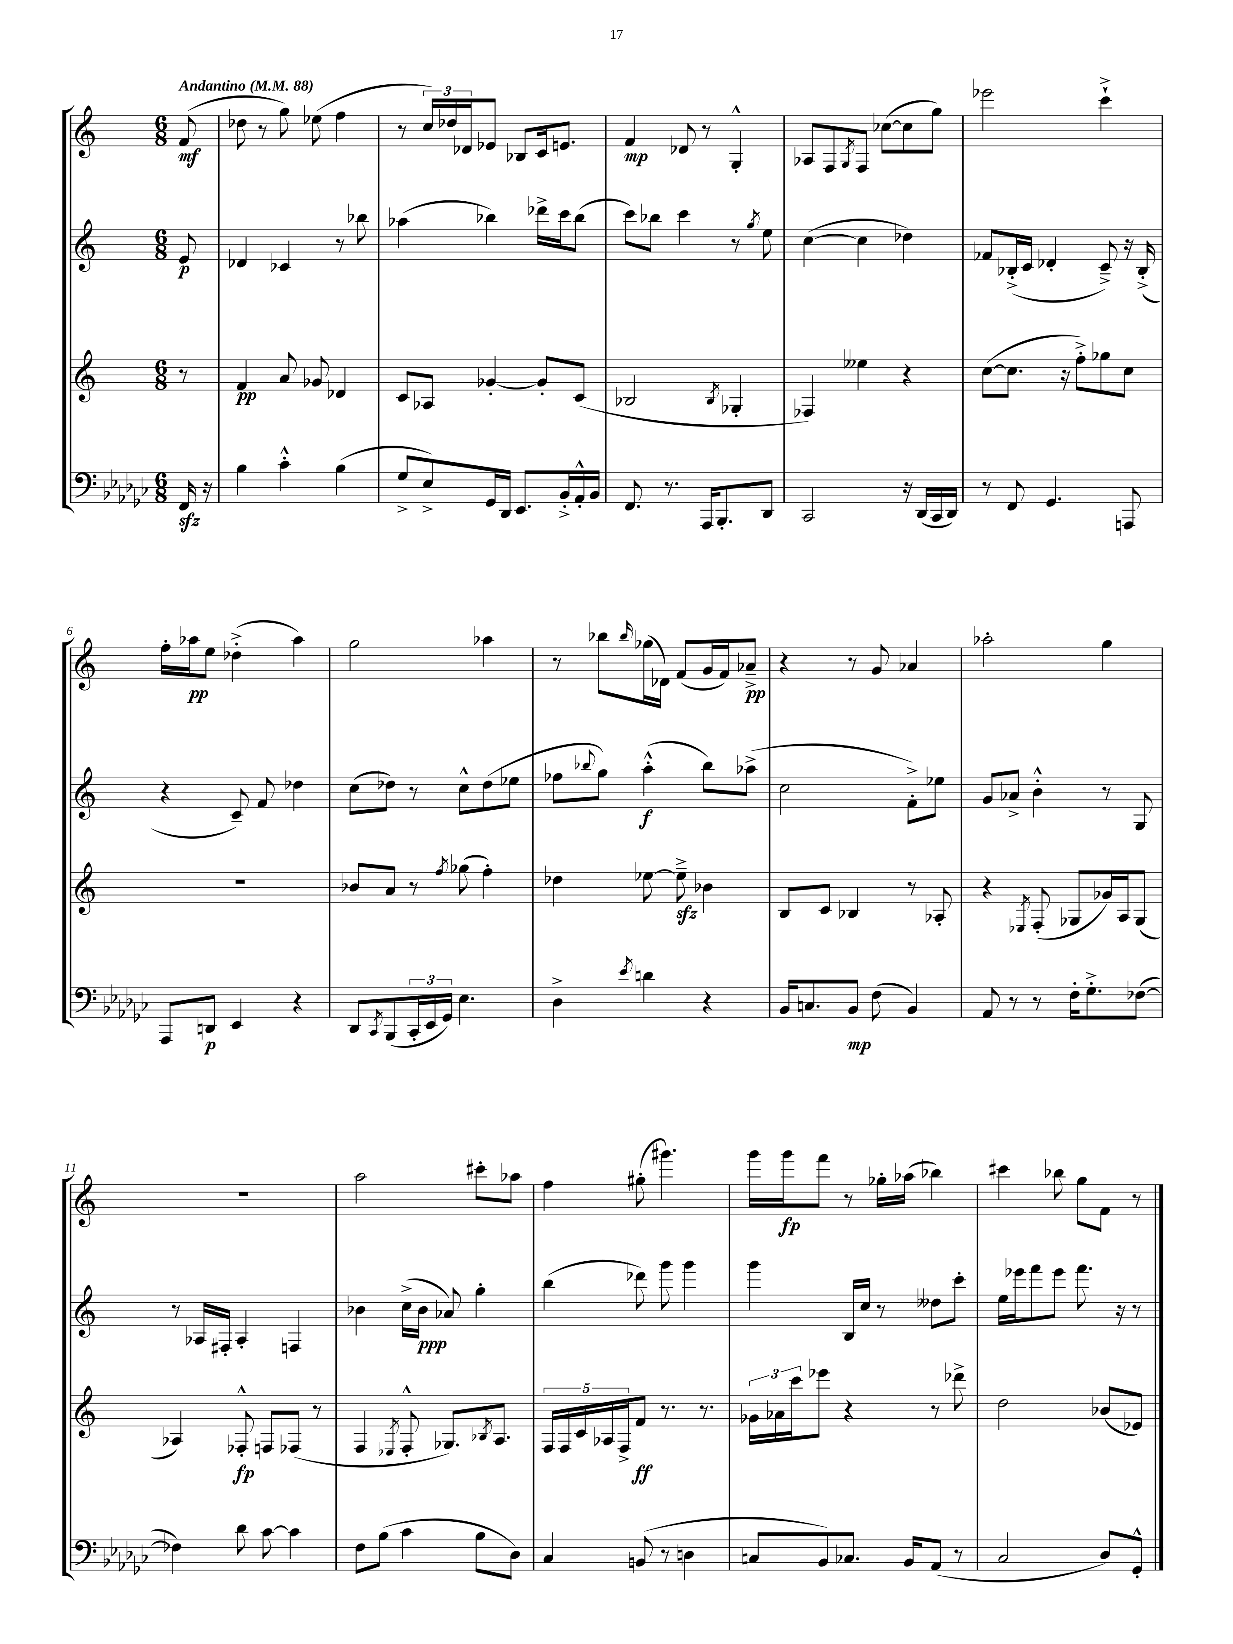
<<
\new StaffGroup <<
\new Staff = "s0" {
    \clef treble \key c \major \numericTimeSignature \time 6/8 \partial 8 \tempo "Andantino" 4 = 88
    f'8\mf( |
    des''8 r8 g''8) ees''8( f''4 |
    r8 \tuplet 3/2 { c''16) des''16 des'16 } ees'8 bes8 c'16 e'8. |
    f'4\mp des'8 r8 g4-.-^ |
    aes8 f8 \acciaccatura { g8 } f8 ces''8~( ces''8 g''8) |
    ees'''2 c'''4-!-> |
    f''16-. aes''16\pp e''8 des''4-.->( aes''4) |
    g''2 aes''4 |
    r8 bes''8 \grace { bes''16 } ges''16( des'16) f'8( g'16 f'16) aes'8--->\pp |
    r4 r8 g'8 aes'4 |
    aes''2-. g''4 |
    r2. |
    a''2 cis'''8-. aes''8 |
    f''4 gis''8-.( gis'''4.) |
    g'''16 g'''16\fp f'''8 r8 ges''16-. aes''16( bes''4) |
    cis'''4 bes''8 g''8 f'8 r8 \bar "|." |
}
\new Staff = "s1" {
    \clef treble \key c \major \numericTimeSignature \time 6/8 \partial 8
    e'8\p |
    des'4 ces'4 r8 bes''8 |
    aes''4( bes''4) des'''16-> c'''16 bes''8( |
    c'''8) bes''8 c'''4 r8 \acciaccatura { g''8 } e''8 |
    c''4~( c''4 des''4) |
    fes'8 bes16-.->( c'16 des'4-. c'8--->) r16 bes16-.->( |
    r4 c'8--) f'8 des''4 |
    c''8( des''8) r8 c''8-^ des''8( ees''8 |
    fes''8 \appoggiatura { bes''8 } g''8) a''4-.-^\f( bes''8) aes''8->( |
    c''2 f'8-.->) ees''8 |
    g'8 aes'8-> b'4-.-^ r8 g8 |
    r8 aes16 fis16-. aes4-. f4 |
    bes'4 c''16->( bes'16\ppp aes'8) g''4-. |
    b''4( des'''8) g'''8 g'''4 |
    g'''4 b16 c''16 r8 deses''8 c'''8-. |
    e''16 ees'''16 f'''8 ees'''8 f'''8. r16 r8 \bar "|." |
}
\new Staff = "s2" {
    \clef treble \key c \major \numericTimeSignature \time 6/8 \partial 8
    r8 |
    f'4\pp a'8 ges'8 des'4 |
    c'8 aes8 ges'4~-. ges'8-. c'8( |
    bes2 \acciaccatura { bes8 } ges4-. |
    fes4) eeses''4 r4 |
    c''8~( c''8. r16 f''8-.->) ges''8 c''8 |
    r2. |
    bes'8 a'8 r8 \acciaccatura { f''8 } ges''8( f''4-.) |
    des''4 ees''8~ ees''8--->\sfz bes'4 |
    b8 c'8 bes4 r8 aes8-. |
    r4 \acciaccatura { ees8 } f8-.( ges8 ges'16) a16 ges8( |
    aes4) fes8-.-^\fp f8 fes8( r8 |
    f4 \acciaccatura { ees8 } f8-.-^ ges8.) \acciaccatura { bes8 } a8. |
    \tuplet 5/4 { f16 f16 c'16 aes16 f16-> } f'8\ff r8. r8. |
    \tuplet 3/2 { ges'16 aes'16 c'''16 } ees'''8 r4 r8 des'''8-> |
    d''2 bes'8( ees'8) \bar "|." |
}
\new Staff = "s3" {
    \clef bass \key ges \major \numericTimeSignature \time 6/8 \partial 8
    f,16\sfz r16 |
    bes4 ces'4-.-^ bes4( |
    ges8-> ees8->) ges,16 des,16 ees,8. bes,16-.-> aes,16-.-^ bes,16 |
    f,8. r8. aes,,16 bes,,8.-. des,8 |
    ces,2 r16 des,16( ces,16 des,16) |
    r8 f,8 ges,4. a,,8 |
    aes,,8 d,8\p ees,4 r4 |
    des,8 \acciaccatura { ces,8 } bes,,8( \tuplet 3/2 { ces,16-. ees,16 ges,16) } ees4. |
    des4-> \acciaccatura { ees'8 } d'4 r4 |
    bes,16 c8. bes,8\mp f8( bes,4) |
    aes,8 r8 r8 f16-. ges8.-.-> fes8~( |
    fes4) des'8 ces'8~ ces'4 |
    f8 bes8( ces'4 bes8 des8) |
    ces4 b,8( r8 d4 |
    c8 bes,8) ces8. bes,16 aes,8( r8 |
    ces2 des8) ges,8-.-^ \bar "|." |
}
>>
>>
